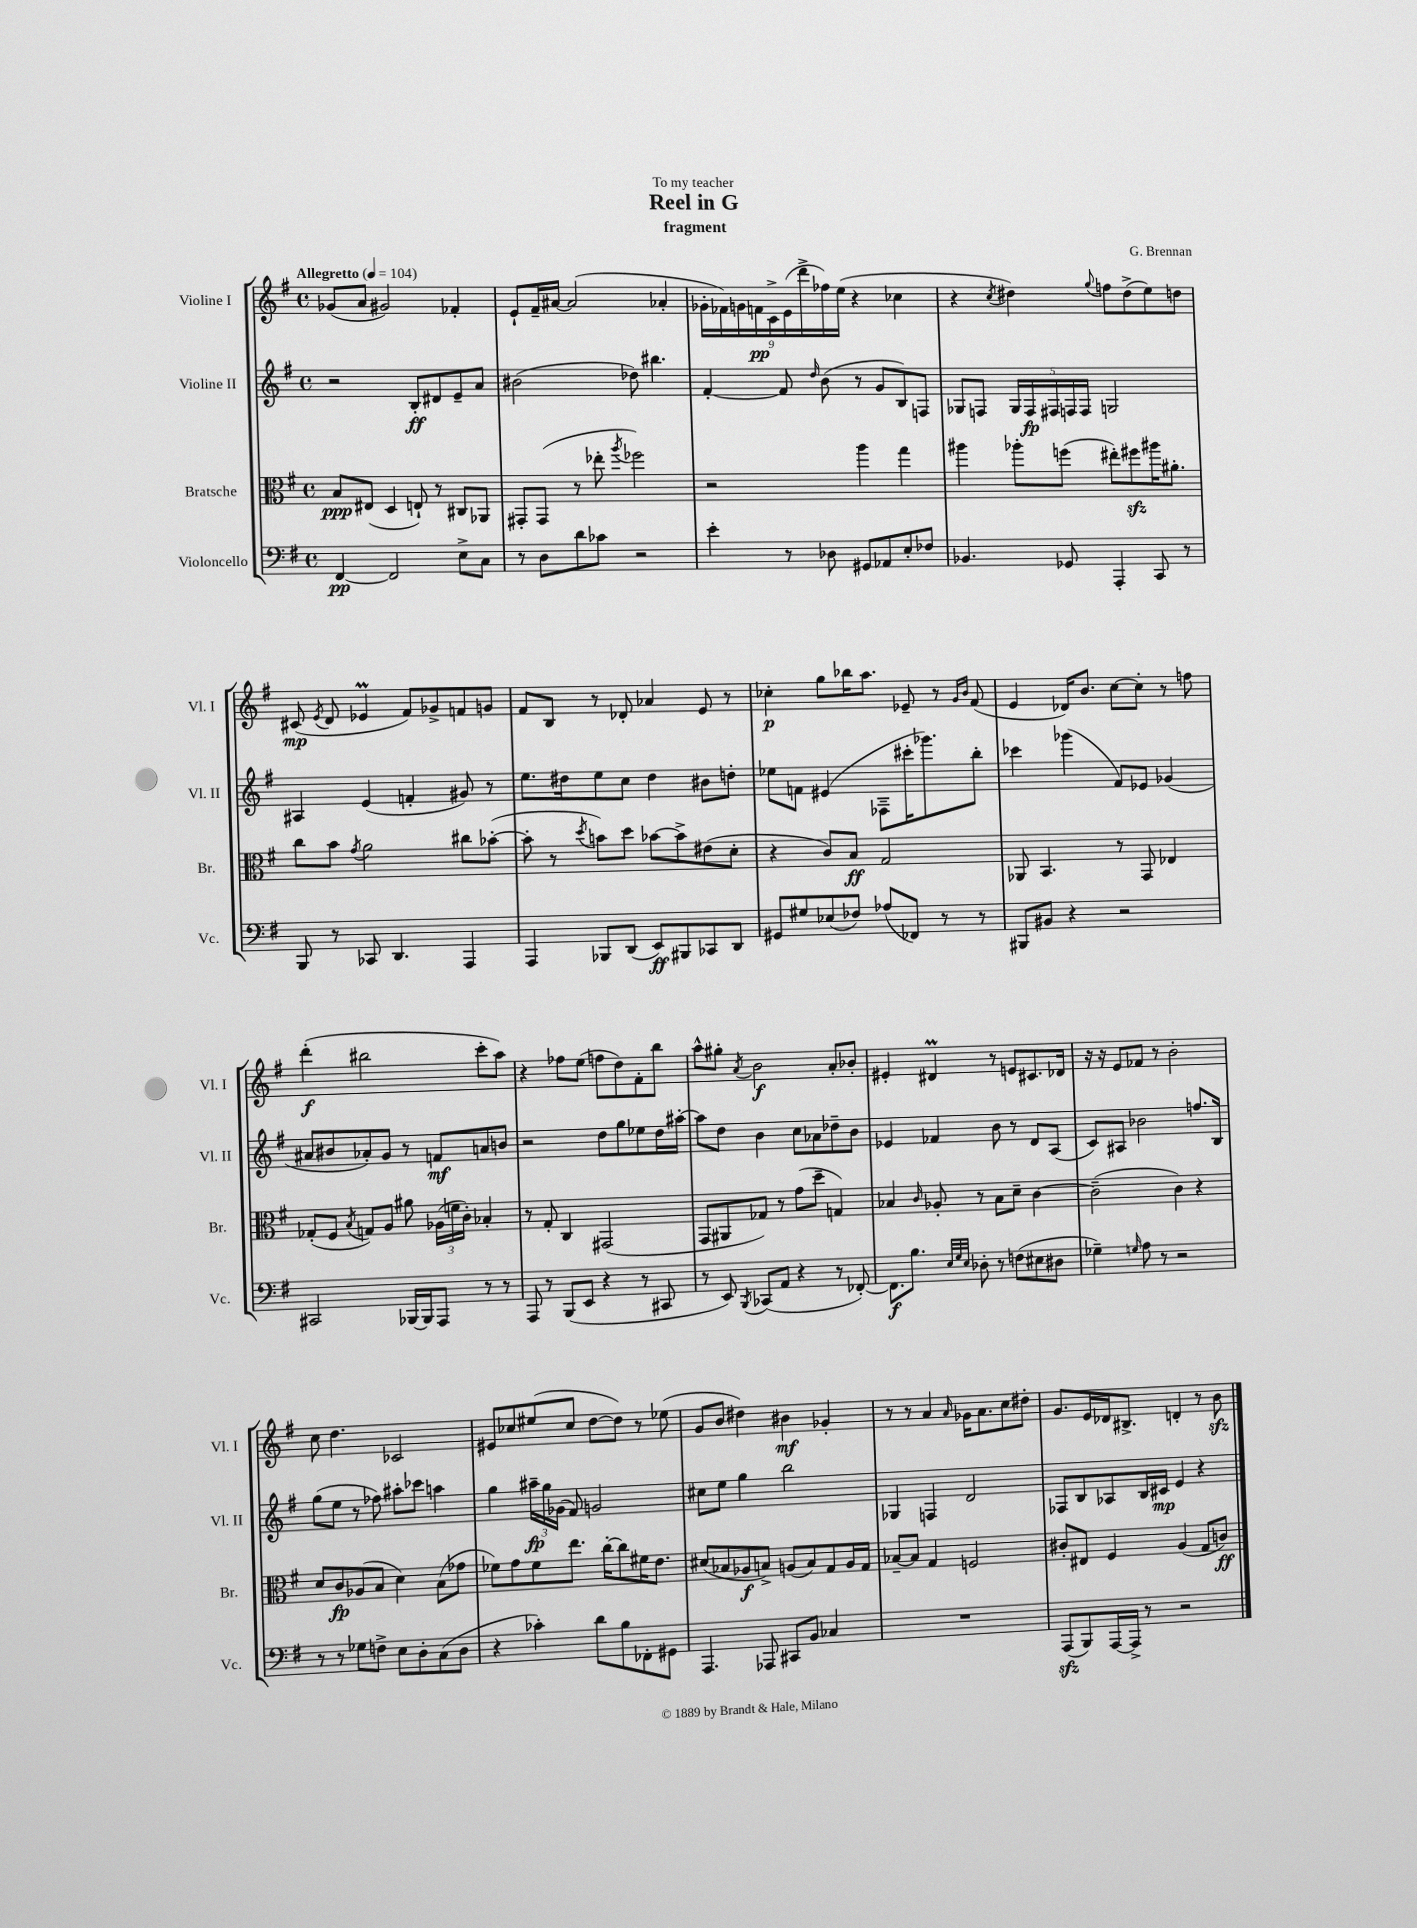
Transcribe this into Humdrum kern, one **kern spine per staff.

**kern	**kern	**kern	**kern
*staff4	*staff3	*staff2	*staff1
*clefF4	*clefC3	*clefG2	*clefG2
*k[f#]	*k[f#]	*k[f#]	*k[f#]
*M4/4	*M4/4	*M4/4	*M4/4
*met(c)	*met(c)	*met(c)	*met(c)
*MM104	*MM104	*MM104	*MM104
[4FF#/	8B/L	2r	(8g-/L
.	(8E#/J	.	8a/J
2FF#/]	4D/	.	2g#/)
.	8E`/)	8B'/L	.
.	8r	8d#/	.
8E^\L	8C#/L	8e~/	4f-'/
8C\J	8AA-/J	8a/J	.
=	=	=	=
8r	8GG#'/L	(2b#\	8e`/L
8D\L	(8GG#/J	.	16f#~/L
.	.	.	[16a#/JJ
8d\	8r	.	(2a#/]
8c-\J	8ee-'\	.	.
.	8qaa/	.	.
2r	2ff-\)	8dd-\)	.
.	.	4.bb#\	.
.	.	.	4a-'/
=	=	=	=
4e'\	2r	[4f#'/	18g-'\LL
.	.	.	18f-\)
.	.	.	18g\
.	.	.	18f\
.	.	.	18c^\
8r	.	8f#/]	.
.	.	.	(18e\
.	.	.	18ddd^\
.	.	16qqdd/	.
8D-\	.	(8b\	.
.	.	.	18ff-\)
.	.	.	(18ee\JJ
8GG#/L	4aa\	8r	4r
8AA-/	.	8g/L	.
8E'/	4gg\	8B/)	4cc-\
8F-/J	.	8F/J	.
=	=	=	=
4.BB-/	4aa#\	8G-/L	4r
.	.	8F/J	.
.	.	.	8qcc/
.	8aa-'\L	20G-/LL	4dd#\)
.	.	20F/	.
.	.	20F#/	.
8GG-/	(8ff\J	.	.
.	.	20F/	.
.	.	20F/JJ	.
.	.	.	8qqgg/
4AAA'/	8ee#'\L)	2G/	8ff\L
.	8ff#\	.	(8dd#^\
8CC/	16aa#\K	.	8ee\)
.	8.a#'\J	.	.
8r	.	.	8dd\J
=	=	=	=
8BBB/	8cc\L	4A#/	(8c#/
.	.	.	8qe/
8r	8b\J	.	8d/
.	8qg/	.	.
8CC-/	2a\	(4e/	4e-/
4.DD/	.	.	.
.	.	4f'/	8f#/L)
.	.	.	8g-^/
4AAA/	8cc#\L	8g#/)	8f/
.	([8b-'\J	8r	8g/J
=	=	=	=
4AAA/	8b-'\]	8.ee\L	8f#/L
.	8r	.	8B/J
.	.	16dd#\k	.
.	8qdd/	.	.
8BBB-/L	8b\L)	8ee\	8r
(8DD/J	8dd\J	8cc\J	8d-'/
8EE/L)	[8b-\L	4dd#\	4a-/
8BBB#/	8b-^\]	.	.
8CC-/	(8e#\	8b#\L	8e/
8DD/J	8d'\J	8dd'\J	8r
=	=	=	=
8GG#/L	4r	8ee-\L	4cc-'\
8G#/	.	8f\J	.
(8E-/	8c/L)	(4e#/	8gg\L
8F-/J)	8B/J	.	16bb-\K
.	.	.	8.aa\J
(8A-/L	2G/	8F-~\L	.
8FF-/J)	.	16ccc#'\K	8e-~/
.	.	8.ggg-\)	.
8r	.	.	8r
.	.	.	16qqg/LL
.	.	.	16qqb/JJ
8r	.	8bb'\J	(8f#/
=	=	=	=
8BBB#/L	8AA-/	4ccc-\	4e/
8BB#/J	4.BB/	.	.
4r	.	(4ggg-\	16d-/LK)
.	.	.	8.b/J
2r	8r	8f#/L)	[8cc\L
.	8GG/	8e-/J	8cc'\]J
.	4E-/	(4g-/	8r
.	.	.	8ff\
=	=	=	=
2CC#/	(8G-'/L	8a#/L	(4ddd'\
.	8F#/J	8b#/	.
.	8qB/	.	.
.	8G/L)	8a-'/)	2bb#\
.	8A/J	8g/J	.
[16BBB-/LL	8a#\	8r	.
16BBB-/]J	.	.	.
8AAA/J	(24A-\LL	8f/L	.
.	24f\	.	.
.	24c'\JJ)	.	.
8r	4B-'/	8a/	8ccc'\L
8r	.	8b/J	8aa\J)
=	=	=	=
8AAA/	8r	2r	4r
8r	8G'/	.	.
(8BBB/L	4C/	.	8ff-\L
8EE/J	.	.	(8ee\J
4r	(2GG#/	8dd\L	8ff\L
.	.	8gg\	8dd\)
8r	.	8ee-\	8f#'\
8CC#/	.	16dd\L	8bb\J
.	.	[16aa#'\JJ	.
=	=	=	=
8r	8GG/L	8aa#\]L	8aa^^\L
8EE/)	8AA#/	8dd\J	8gg#'\J
8qBBB/	.	.	8qa/
(8CC-/L	8G-/J)	4b\	2b\
8AA/J	8r	.	.
4r	(8g\L	8cc\L	.
.	8dd~\J	8a-\	.
8r	4G/)	8dd-~\	8a'/L
[8FF-'/)	.	8b\J	8b-'/J
=	=	=	=
8.FF-\]L	4B-/	4e-/	4e#'/
8.B\J	.	.	.
.	16qqc/	.	.
.	8A-'/	4f-/	4d#/
32qqE/LLL	.	.	.
32qqG/	.	.	.
32qqE/JJJ	.	.	.
8D-'\	8r	.	.
8r	8B-\L	8b\	8r
(8F\L	8d~\J	8r	8e/L
8E#\	[4c\	8d/L	8.c#/
8D#\J	.	(8A/J	.
.	.	.	16d-/Jk
=	=	=	=
4G-~\)	(2c~\]	8c/L)	16r
.	.	.	16r
.	.	8A#/J	8e/L
16qqG/	.	.	.
8A\	.	2b-\	8f-/J
8r	.	.	8r
2r	4c\)	.	2b'\
.	4r	8.ff/L	.
.	.	16B/Jk	.
=	=	=	=
8r	8d/L	(8gg\L	8cc\
8r	8c/	8ee\J	4.dd\
8G-\L	(8A-/	8r	.
8F^\J	8B/J	8ff-\)	.
8E\L	4d\)	8aa#'\L	2c-/
8D'\	.	8ccc-\J	.
(8C\	(8B\L	4aa\	.
8D\J	8g-\J	.	.
=	=	=	=
4r	8f-\L)	4gg\	8e#/L
.	8g\	.	8cc-/
4c-'\)	8f-\	24aa#~\LL	(8ee#/
.	.	24gg\	.
.	.	(24g-\JJ	.
.	8.ee\J	8f#/)	8cc-/J
8d\L	.	2g/	[8dd\L
.	[16cc'\LK	.	.
8B\	8cc\]	.	8dd\]J)
8FF-'\	16f#\K	.	8r
.	8.e\J	.	.
8GG#\J	.	.	(8ee-\
=	=	=	=
4.AAA/	(8d#/L	8cc#\L	8g/L
.	8B-/	8ee\J	8b/J
.	8A-/	4gg\	4dd#\)
8AAA-/	8B^/J)	.	.
8CC#/L	(8A/L	2bb\	4b#\
8BB/J	8B/)	.	.
4C-/	8G/	.	4g-'/
.	16A/L	.	.
.	16G/JJ	.	.
=	=	=	=
1r	[8B-~/L	4G-/	8r
.	8B-/]J	.	8r
.	4G/	4F/	4a/
.	.	.	16qqa/
.	2F/	2d/	16g-\LK
.	.	.	8.a\
.	.	.	8cc\
.	.	.	8dd#'\J
=	=	=	=
(8AAA/L	8c#'/L	8F-/L	8.g/L
8BBB/)	8E#/J	8B/	.
.	.	.	16e/L
[16AAA/L	4F#/	8A-/	16d-/J
16AAA^/]JJ	.	.	8.B#^/J
8r	.	16B/L	.
.	.	16c#/JJ	.
2r	(4A/	4e/	4d'/
.	8G/L	4r	8r
.	8c/J)	.	8b\
==	==	==	==
*-	*-	*-	*-
